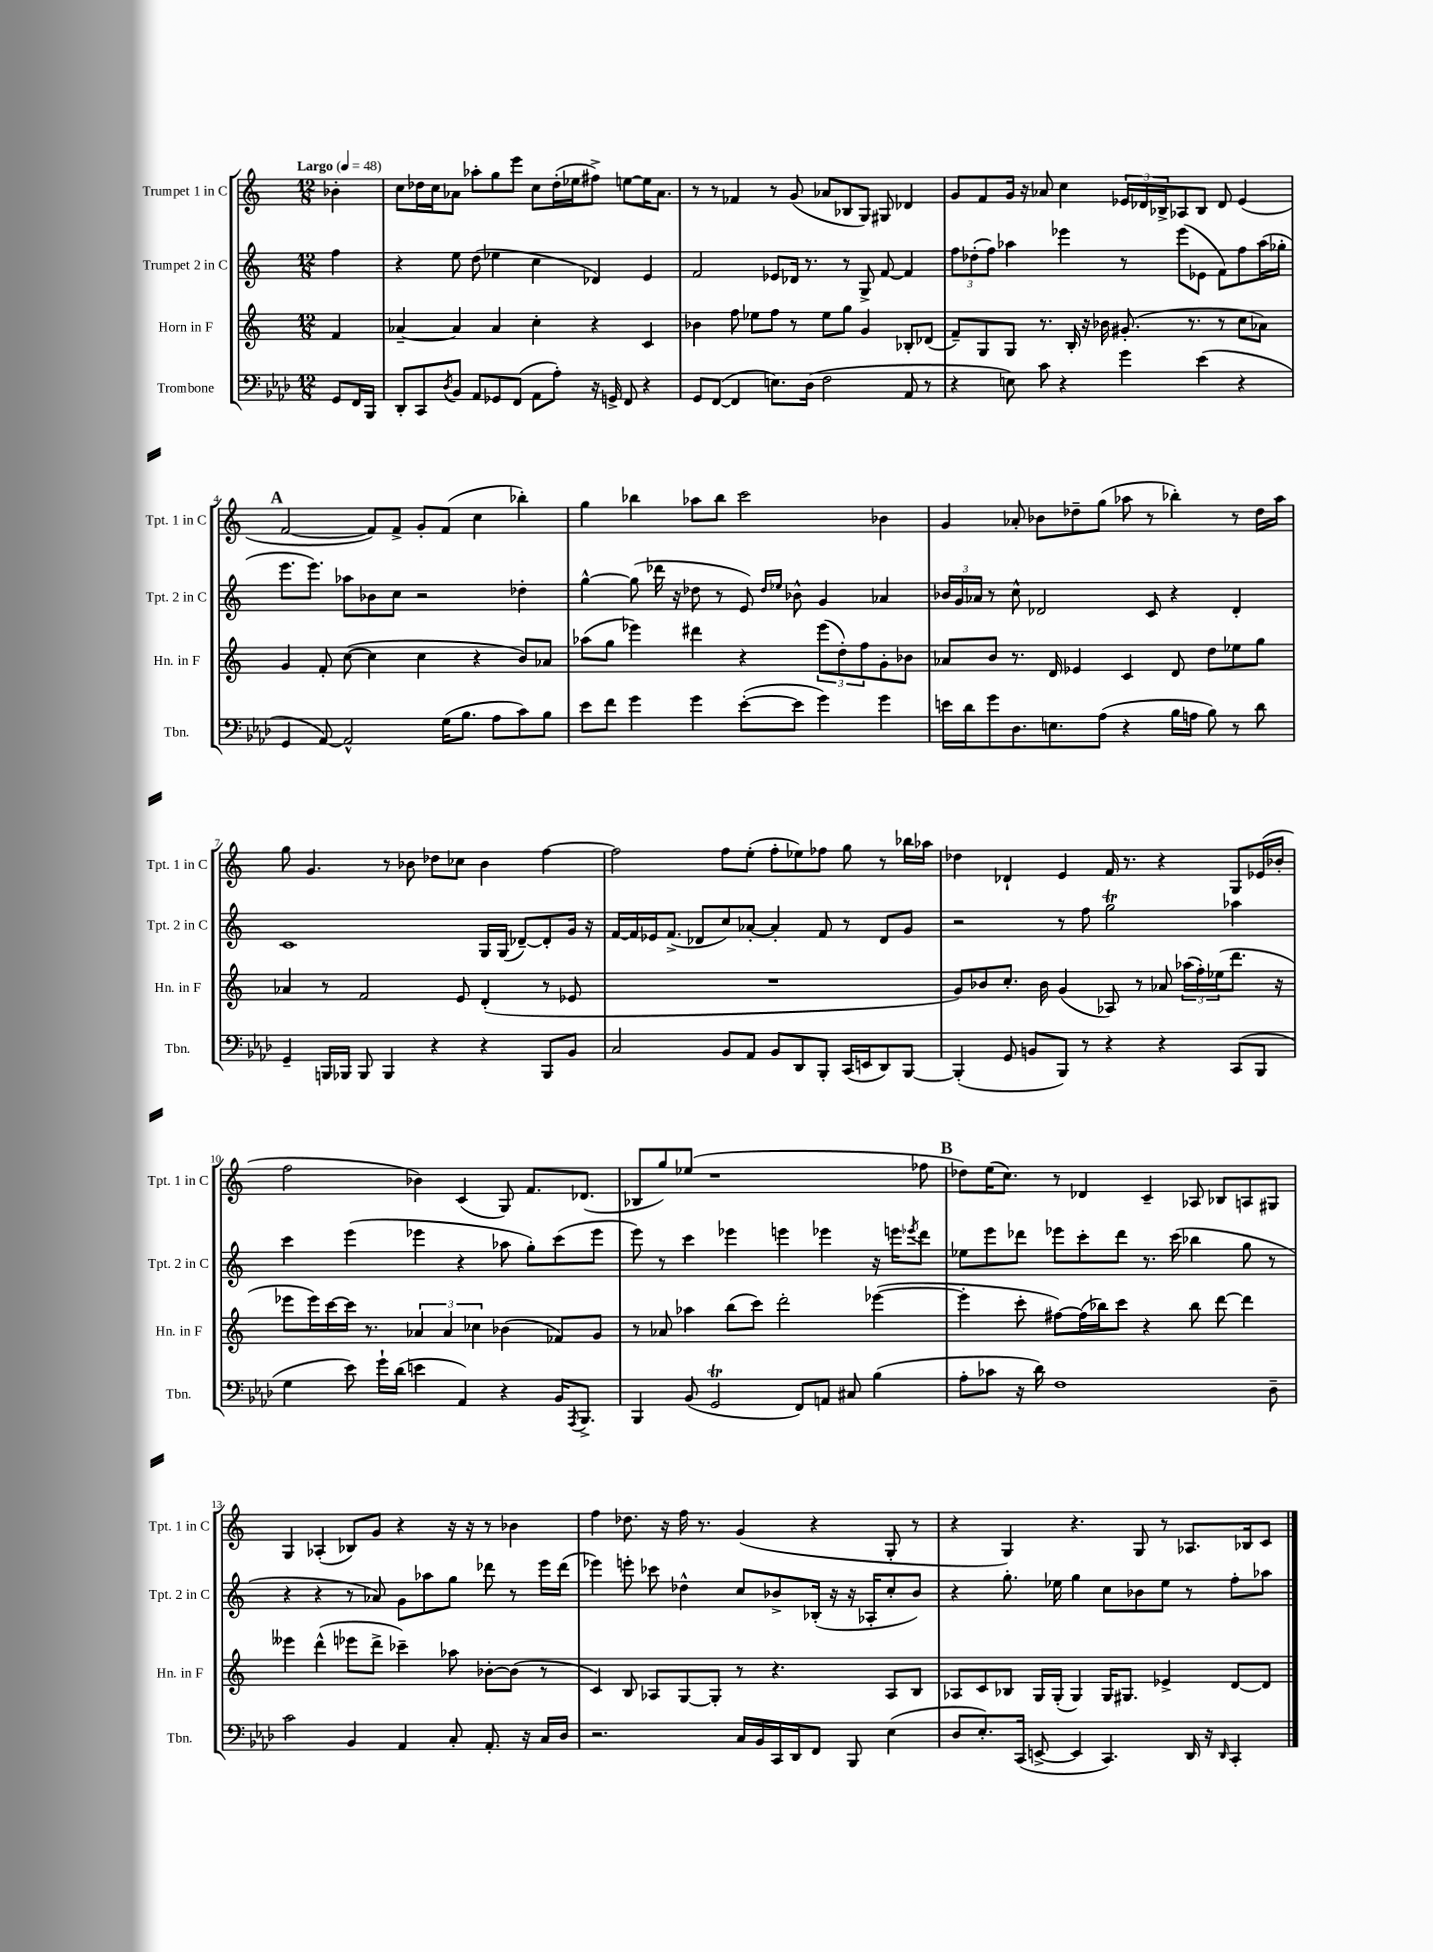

**kern	**kern	**kern	**kern
*staff4	*staff3	*staff2	*staff1
*clefF4	*clefG2	*clefG2	*clefG2
*k[b-e-a-d-]	*k[]	*k[]	*k[]
*M12/8	*M12/8	*M12/8	*M12/8
*MM48	*MM48	*MM48	*MM48
8GG/L	4f/	4ff\	4b-'\
16FF/L	.	.	.
16BBB-/JJ	.	.	.
=	=	=	=
8DD-'/L	[4a-~/	4r	8cc\L
8CC/	.	.	16dd-\L
.	.	.	16cc\J
8qD-/	.	.	.
8BB-/J	4a-/]	8ee\	8a-\J
8AA-/L	.	(8dd\	8aa-'\L
8GG-/	4a-/	4ee-\	8gg\
(8FF/J	.	.	8eee\J
8AA-\L	4cc'\	4cc\	8cc\L
8A-'\J)	.	.	(16dd-'\L
.	.	.	16ee-\J
16r	4r	4d-/)	8ff#^\J)
16GG^/	.	.	.
8FF/	.	.	[8ee\L
4r	4c/	4e/	16ee\]K
.	.	.	8.a-\J
=	=	=	=
8GG/L	4b-\	2f/	8r
([8FF/J	.	.	8r
4FF/]	8ff\	.	4f-/
.	8ee-\L	.	.
8.E\L)	8ff\J	8e-/L	8r
.	8r	16d-/Jk	(8g/
(16D-\Jk	.	8.r	.
2F\	8ee-\L	.	8a-/L
.	8gg\J	8r	8B-/
.	4g/	8G^/	8G/J)
.	.	[8f/	8G#/
8AA-/	8B-'/L	4f/]	4d-/
8r	(8d-/J	.	.
=	=	=	=
4r	8f~/L)	12ff\L	8g/L
.	.	(12dd-'\	.
.	8G/	.	8f/
.	.	12ff\J)	.
8E\)	8G/J	4aa-\	16g/Jk
.	.	.	16r
8c\	8.r	.	8a-/
4r	.	4eee-\	4cc\
.	16B'/	.	.
.	16r	.	.
.	16b-\	.	.
4g\	(8.g#'/	8r	24e-/LL
.	.	.	24d-/
.	.	.	24B-^/J
.	.	(8eee-\L	8A-/
.	8.r	.	.
(4e-\	.	8e-\J	8B-/J
.	8r	8f\L)	8d-/
4r	8cc\L	8ff\	(4e-/
.	8a-\J)	(16aa-\L	.
.	.	16gg-'\JJ	.
=	=	=	=
4GG/	4g/	8.eee\L	[2f/
.	.	8.eee\J)	.
[8AA-/)	8f'/	.	.
2AA-^^/]	([8cc\	8aa-\L	.
.	4cc\]	8b-\	8f/]L)
.	.	8cc\J	8f^/J
.	4cc\	2r	8g'/L
(16G\LK	.	.	(8f/J
8.B-\J	.	.	.
.	4r	.	4cc\
8A-\L	.	.	.
8c\)	8b/L)	4dd-'\	4bb-'\)
8B-\J	8a-/J	.	.
=	=	=	=
8e-\L	(8aa-\L	[4gg^^\	4gg\
8f\J	8gg\J	.	.
4g\	4eee-\)	(8gg\]	4bb-\
.	.	16ddd-\	.
.	.	16r	.
4g\	4ddd#\	8dd-\	8aa-\L
.	.	8r	8bb-\J
([8e-'\L	4r	8e/)	2ccc\
.	.	16qqdd-/LL	.
.	.	16qqee-/JJ	.
8e-\]J	.	8b-^^\	.
4g\)	(12eee-\L	4g/	.
.	12dd'\)	.	.
.	12ff\	.	.
4g\	8g'\	4a-/	4b-\
.	8b-\J	.	.
=	=	=	=
16e\LL	8a-/L	24b-/LL	4g/
.	.	24g/	.
16d-\J	.	.	.
.	.	24a-/JJ	.
8g\	8b/J	8r	.
8.D-\	8.r	8cc^^\	8a-'/
.	.	2d-/	8b-\L
8.E\	16d/	.	.
.	4e-/	.	8dd-~\
(8A-\J	.	.	(8gg\J
4r	4c/	.	8aa-\
.	.	8c/	8r
16B-\LL	8d/	4r	4bb-'\)
16A\JJ	.	.	.
8B-\)	8dd\L	.	.
8r	8ee-\	4d-'/	8r
8d-\	8gg\J	.	16dd-\LL
.	.	.	16aa-\JJ
=	=	=	=
4GG~/	4a-/	1c	8gg\
.	.	.	4.g/
16BBB/LL	8r	.	.
16BBB-/JJ	.	.	.
8BBB-/	2f/	.	.
4BBB-/	.	.	8r
.	.	.	8b-\
4r	.	.	8dd-\L
.	8e/	.	8cc-\J
4r	(4d'/	16G/LL	4b-\
.	.	(16G/JJ	.
.	.	[8d-~/L)	.
8BBB-/L	8r	8d-'/]	[4ff\
8BB-/J	8e-/	16g/Jk	.
.	.	16r	.
=	=	=	=
2C/	1.r	[16f/LL	2ff\]
.	.	16f/]	.
.	.	16e-/J	.
.	.	(8.f^/J	.
.	.	8d-/L	.
8BB-/L	.	8cc/)	8ff\L
8AA-/J	.	[8a-'/J	(8ee'\J
8BB-/L	.	4a-'/]	8ff'\L
8DD-/	.	.	8ee-\)
8BBB-'/J	.	8f/	8ff-\J
(16CC/LL	.	8r	8gg\
16EE/J	.	.	.
8DD-/)	.	8d-/L	8r
[8BBB-/J	.	8g/J	16bb-\LL
.	.	.	16aa-\JJ
=	=	=	=
(4BBB-'/]	8g/L)	2r	4dd-\
.	8b-/	.	.
8GG/	8.cc'/J	.	4d-`/
8BB/L	.	.	.
.	16b-\	.	.
8BBB-/J)	(4g/	8r	4e/
8r	.	8ff\	.
4r	8A-/)	2gg\	16f/
.	.	.	8.r
.	8r	.	.
4r	8a-/	.	4r
.	(24aa-\LL	.	.
.	24ff'\)	.	.
.	(24ee-\J	.	.
(8CC/L	8.ddd\J	4aa-\	8G/L
8BBB-/J	.	.	(16e-/L
.	16r	.	16b-'/JJ
=	=	=	=
4G\	8eee-\L	4ccc\	2ff\
.	16eee-\L)	.	.
.	[16ccc\	.	.
8e-\)	16ccc\]JJ	(4eee\	.
.	8.r	.	.
16g`\LL	.	.	.
(16d-\JJ	.	.	.
4e\	6a-/	4eee-\	4b-\)
.	6a-/	.	.
4AA-/)	.	4r	(4c/
.	6cc-\	.	.
4r	(4b-\	8aa-\	8G/)
.	.	8gg'\L)	8.f/L
16BB-/LK	8f-/L)	(8ccc\	.
8qAAA-/	.	.	.
8.BBB-^/J	.	.	(8.d-/J
.	8g/J	8eee-\J	.
=	=	=	=
4BBB-/	8r	8eee\)	8B-/L
.	8a-/	8r	8gg/)
(8BB-/	4aa-\	4ccc\	(8ee-/J
2GG/	.	.	1r
.	(8bb\L	4eee-\	.
.	8ccc\J)	.	.
.	2ddd'\	4eee\	.
8FF/L)	.	.	.
8AA/J	.	4eee-\	.
8C#/	.	.	.
(4B-\	([4eee-\	16r	.
.	.	16eee\LK	.
.	.	8qeee-/	.
.	.	8ddd\J	8ff-\
=	=	=	=
8A-'\L	4eee-'\]	8ee-\L	8dd-\L)
8c-\J	.	8eee\	(16ee\K
.	.	.	8.cc\J)
16r	8ccc'\	8ddd-\J	.
16d-\)	.	.	.
1F	[8ff#\L)	8eee-\L	8r
.	(16ff#\]L	8ccc'\	4d-/
.	16bb-\J)	.	.
.	8ccc\J	8ddd-\J	.
.	4r	8.r	4c~/
.	.	(16ccc\	.
.	8bb-\	4bb-\	8A-/
.	[8ddd\	.	8B-/L
.	4ddd\]	8gg\	8A/
8D-~\	.	8r	8G#/J
=	=	=	=
2c\	4eee--\	4r	4G/
.	(4ddd^^\	4r	(4A-'/
4BB-/	8eee-\L	8r	8B-/L)
.	8ddd^\J	8a-/)	8g/J
4AA-/	4ccc-~\)	8g\L	4r
.	.	8aa-\	.
8C'/	8aa-\	8gg\J	16r
.	.	.	16r
8.AA-'/	[8b-'\L	8ddd-\	8r
.	(8b-\]J	8r	4b-\
16r	.	.	.
16C/LL	8r	16eee\LL	.
16D-/JJ	.	(16ddd-\JJ	.
=	=	=	=
2.r	4c/)	4eee-\)	4ff\
.	8B/	8eee'\	8.dd-\
.	8A-/L	8ccc-\	.
.	.	.	16r
.	[8G/	4dd-^^\	16ff\
.	.	.	8.r
.	8G'/]J	.	.
16C/LL	8r	8cc/L	(4g/
16BB-/	.	.	.
16CC/	4.r	8b-^/	.
16DD-/J	.	.	.
8FF/J	.	(16B-'/Jk	4r
.	.	16r	.
8BBB-/	.	16r	.
.	.	16A-'/LK	.
(4E-\	8A-/L	8cc'/	8G'/
.	8B/J	8b-/J)	8r
=	=	=	=
8D-/L	8A-/L	4r	4r
8.E-'/)	8c/	.	.
.	8B-/J	8.gg'\	4G/)
(16CC/Jk	.	.	.
[8EE^/	16G/LL	.	.
.	(16G'/JJ	16ee-\	.
4EE/]	4G/)	4gg\	4.r
4.CC/)	16G/LK	8cc\L	.
.	8.G#/J	.	.
.	.	8b-\	8G/
.	4e-^/	8ee-\J	8r
16DD-/	.	8r	8.A-/L
16r	.	.	.
16qqDD-/	.	.	.
4CC'/	[8d/L	8ff'\L	.
.	.	.	16B-/k
.	8d/]J	8aa-\J	8c/J
==	==	==	==
*-	*-	*-	*-
